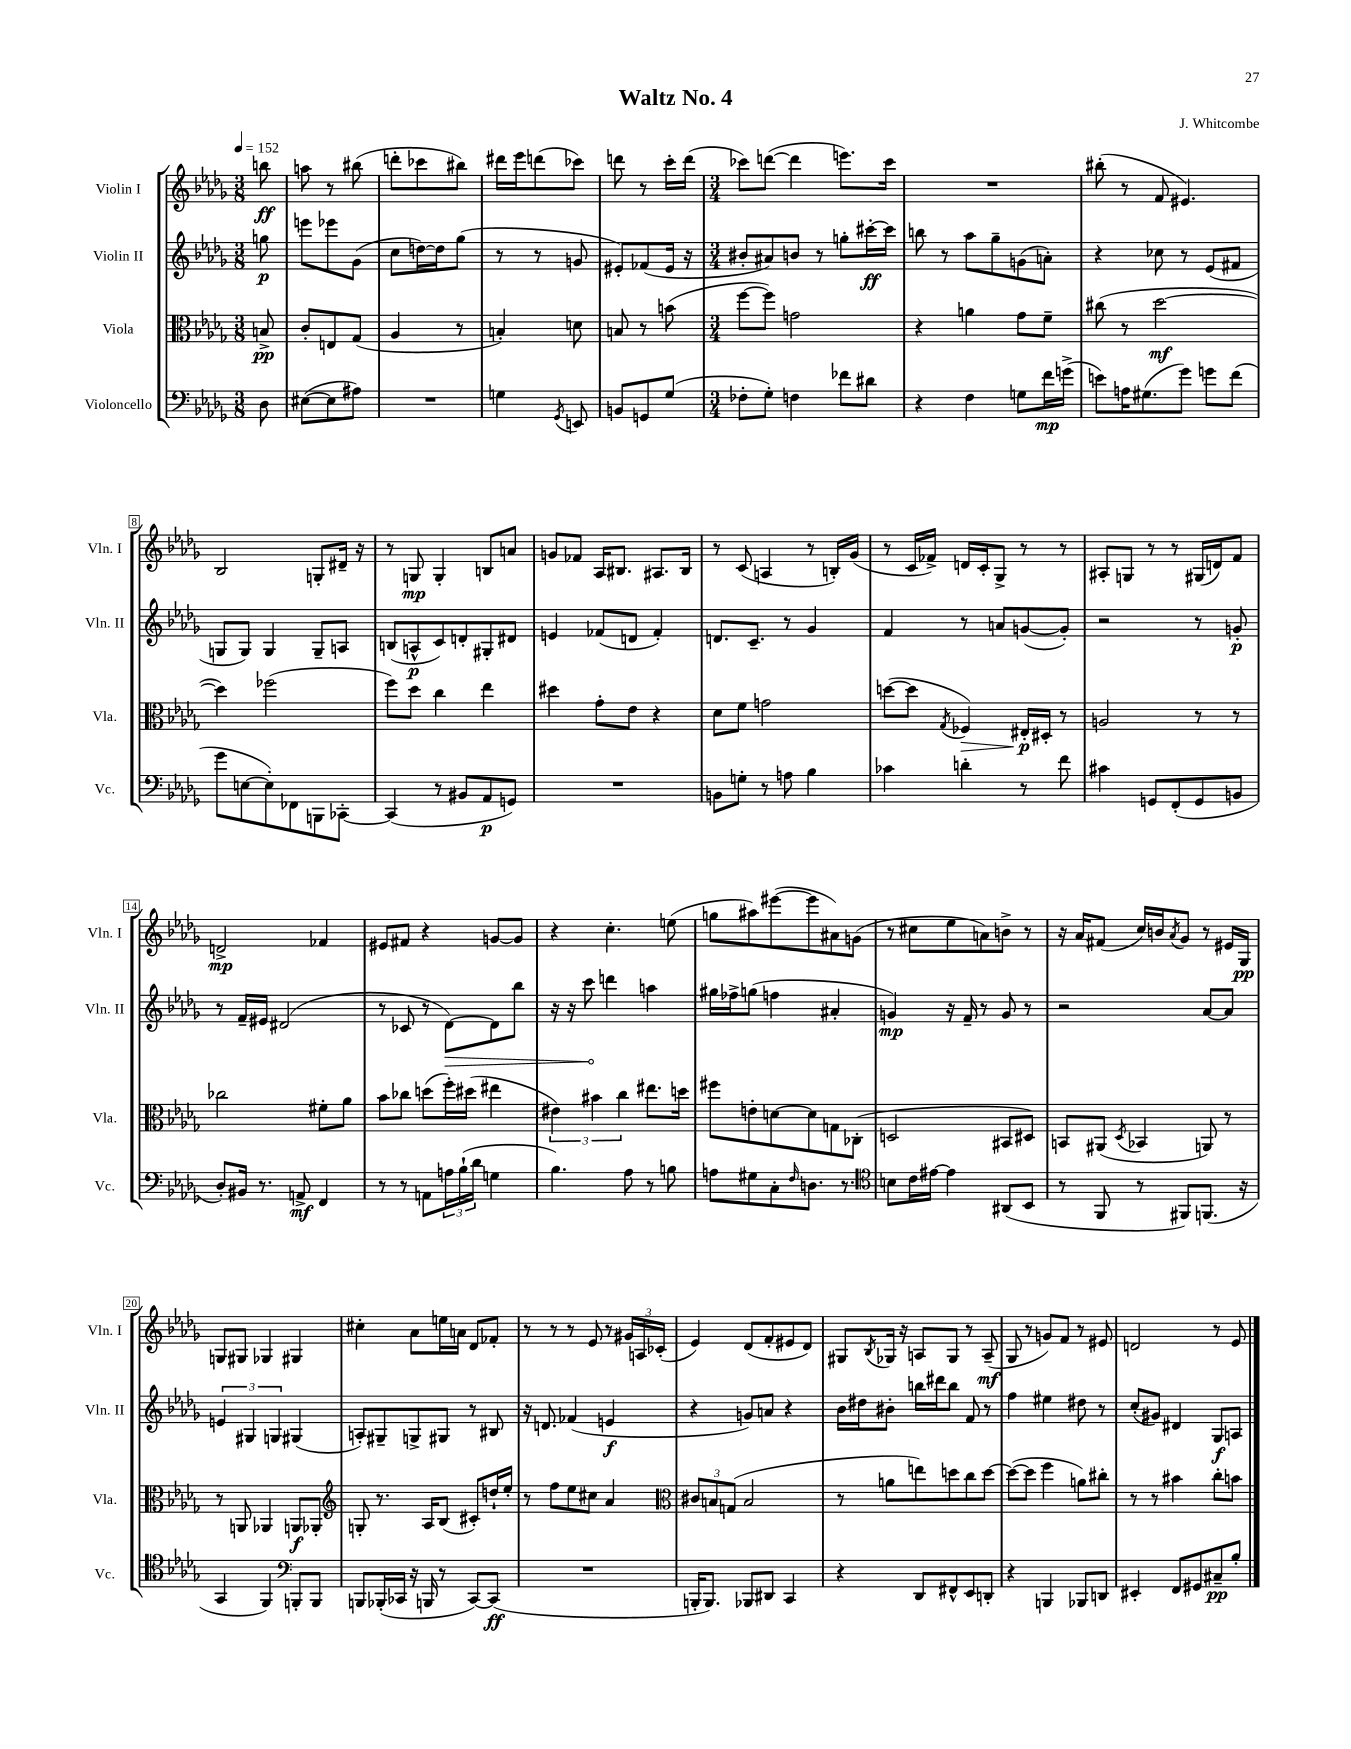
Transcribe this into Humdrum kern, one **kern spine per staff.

**kern	**kern	**kern	**kern
*staff4	*staff3	*staff2	*staff1
*clefF4	*clefC3	*clefG2	*clefG2
*k[b-e-a-d-g-]	*k[b-e-a-d-g-]	*k[b-e-a-d-g-]	*k[b-e-a-d-g-]
*M3/8	*M3/8	*M3/8	*M3/8
*MM152	*MM152	*MM152	*MM152
8D-	8B^	8gg	8bb
=	=	=	=
([8E#	8c'	8eee	8aa
8E#]	8E	8eee-	8r
8A#)	(8G-	(8g-	(8bb#
=	=	=	=
4.r	4A-	8cc	8ddd'
.	.	[16dd)	8ccc-
.	.	16dd]	.
.	8r	(8gg-	8bb#)
=	=	=	=
4G	4B')	8r	16ddd#
.	.	.	16eee-
.	.	8r	(8ddd
8qGG-	.	.	.
8EE	8d	8g	8ccc-)
=	=	=	=
8BB	8B	8e#')	8ddd
8GG	8r	(8f-	8r
(8G-	(8b	16e#	16ccc'
.	.	16r	(16ddd
=	=	=	=
*M3/4	*M3/4	*M3/4	*M3/4
8F-'	[8ff	8b#'	8ccc-)
8G-')	8ff])	8a#)	([8ddd
4F	2g	8b	4ddd]
.	.	8r	.
8f-	.	8gg'	8.eee)
8d#	.	[16ccc#'	.
.	.	16ccc#]	16ccc-
=	=	=	=
4r	4r	8bb	2.r
.	.	8r	.
4F	4a	8aa-	.
.	.	8gg-~	.
8G	8g-	(8g	.
16f	8f~	8a')	.
(16g^	.	.	.
=	=	=	=
8e)	(8cc#	4r	(8bb#'
16A	8r	.	8r
(8.G#	.	.	.
.	[2dd-	8cc-	8f
8g-)	.	8r	4.e#)
8g	.	(8e-	.
(8f	.	8f#	.
=	=	=	=
8g-	4dd-])	8G	2B-
[8E	.	8G)	.
8E'])	(2ff-	4G	.
8FF-	.	.	.
8BBB	.	8G~	8G'
[8CC-'	.	8A	16d#~
.	.	.	16r
=	=	=	=
(4CC-]	8ff)	(8B	8r
.	8dd-	8A^^	8G
8r	4cc	8c)	4G'
8BB#	.	8d'	.
8AA-	4ee-	8G#'	8B
8GG)	.	8d#	8a
=	=	=	=
2.r	4dd#	4e	8g
.	.	.	8f-
.	8g-'	(8f-	16A-
.	.	.	8.B#
.	8e-	8d	.
.	4r	4f-')	8.A#
.	.	.	16B#
=	=	=	=
8BB	8d-	8.d	8r
8G'	8f	.	(8c
.	.	8.c~	.
8r	2g	.	4A
8A	.	8r	.
4B-	.	4g-	8r
.	.	.	16B')
.	.	.	(16g-
=	=	=	=
4c-	([8dd	4f	8r
.	8dd]	.	16c
.	.	.	16f-^)
.	8qG-	.	.
4d'	4F-)	8r	16d
.	.	.	16c'
.	.	8a	8G-^
8r	16E#'	([8g	8r
.	16D#'	.	.
8f	8r	8g'])	8r
=	=	=	=
4c#	2A	2r	8A#'
.	.	.	8G
8GG	.	.	8r
(8FF'	.	.	8r
8GG	8r	8r	(16G#
.	.	.	16d)
8BB	8r	8g'	8f
=	=	=	=
8D-')	2cc-	8r	2d^
16BB#	.	16f~	.
8.r	.	16e#	.
.	.	(2d#	.
8AA^	.	.	.
4FF	8f#'	.	4f-
.	8a-	.	.
=	=	=	=
8r	8b-	8r	8e#
8r	8cc-	8c-	8f#
8AA	(8dd	8r	4r
24A	16ff')	[8d-)	.
(24B-`	.	.	.
.	(16dd#	.	.
24d-	.	.	.
4G	4ee#	8d-]	[8g
.	.	8bb-	8g]
=	=	=	=
4.B-)	6e#)	16r	4r
.	.	16r	.
.	.	8ccc	.
.	6b#	.	.
.	.	4ddd	4.cc'
.	6cc	.	.
8A-	.	.	.
8r	8.ee#	4aa	.
8B	.	.	(8ee
.	16dd	.	.
=	=	=	=
8A	8ff#	16gg#	8gg
.	.	16ff-^	.
8G#	8e'	(8gg	8aa#)
8C'	[8d	4ff	([8eee#
16qqF	.	.	.
8.D	8d]	.	8eee#]
.	8G	4a#'	8a#)
8.r	.	.	.
.	(8C-'	.	(8g
=	=	=	=
*clefC4	*	*	*
8B	2D	4g)	8r
16c	.	.	8cc#
[16e#	.	.	.
4e#]	.	16r	8ee-
.	.	16f~	.
.	.	8r	8a)
(8AA#	8BB#	8g	8b^
8BB-	8D#)	8r	8r
=	=	=	=
8r	8BB	2r	16r
.	.	.	16a-
8FF	(8AA#	.	(8f#
.	8qD-	.	.
8r	4BB-	.	16cc)
.	.	.	16b
.	.	.	8qa-
8FF#)	.	.	8g-
(8.FF	8AA)	[8a-	8r
.	8r	8a-]	16e#
16r	.	.	16G-
=	=	=	=
4GG-	8r	6e	8G
.	8AA	.	8G#
.	.	6G#	.
4FF)	4AA-	.	4G-
.	.	6G	.
*clefF4	*	*	*
8BBB'	8AA	(4G#	4G#
8BBB	8AA-'	.	.
=	=	=	=
*	*clefG2	*	*
8BBB	8G'	8A')	4cc#'
(16BBB-'	8.r	8G#~	.
16CC-	.	.	.
16r	.	8G^	8a-
16BBB	16A-	.	.
8r	(8B-	8G#	16ee
.	.	.	16a
[8CC-)	8c#')	8r	8d-
(8CC-]	16dd`	8B#	8f-'
.	16ee-'	.	.
=	=	=	=
2.r	8r	16r	8r
.	.	8.d	.
.	8ff	.	8r
.	8ee-	(4f-	8r
.	8cc#	.	8e-
.	4a-	4e	8r
.	.	.	24g#
.	.	.	24A
.	.	.	(24c-'
=	=	=	=
*	*clefC3	*	*
16BBB'	12c#	4r	4e-)
8.BBB)	.	.	.
.	12B	.	.
.	(12G	.	.
8BBB-	2B	8g)	(8d-
8DD#	.	8a	8f'
4CC	.	4r	8e#
.	.	.	8d-)
=	=	=	=
4r	8r	16b-	8G#
.	.	16dd#	.
.	.	.	8qB-
.	8a	8b#'	16G-
.	.	.	16r
8DD-	8ee)	16bb	8A
.	.	16ddd#	.
8FF#^^	8dd	8bb	8G-
8EE-	8cc	8f	8r
8DD'	[8dd	8r	(8A~
=	=	=	=
4r	(8dd_	4ff	8G-
.	8dd]	.	8r
4BBB	4ff	4ee#	8g)
.	.	.	8f
8BBB-	8a)	8dd#	8r
8DD	8cc#'	8r	8e#
=	=	=	=
4EE#'	8r	(8cc'	2d
.	8r	8g#)	.
8FF	4b#	4d#	.
8GG#	.	.	.
8C#~	8cc'	8G-	8r
8B-'	8b	8A	8e-
==	==	==	==
*-	*-	*-	*-
